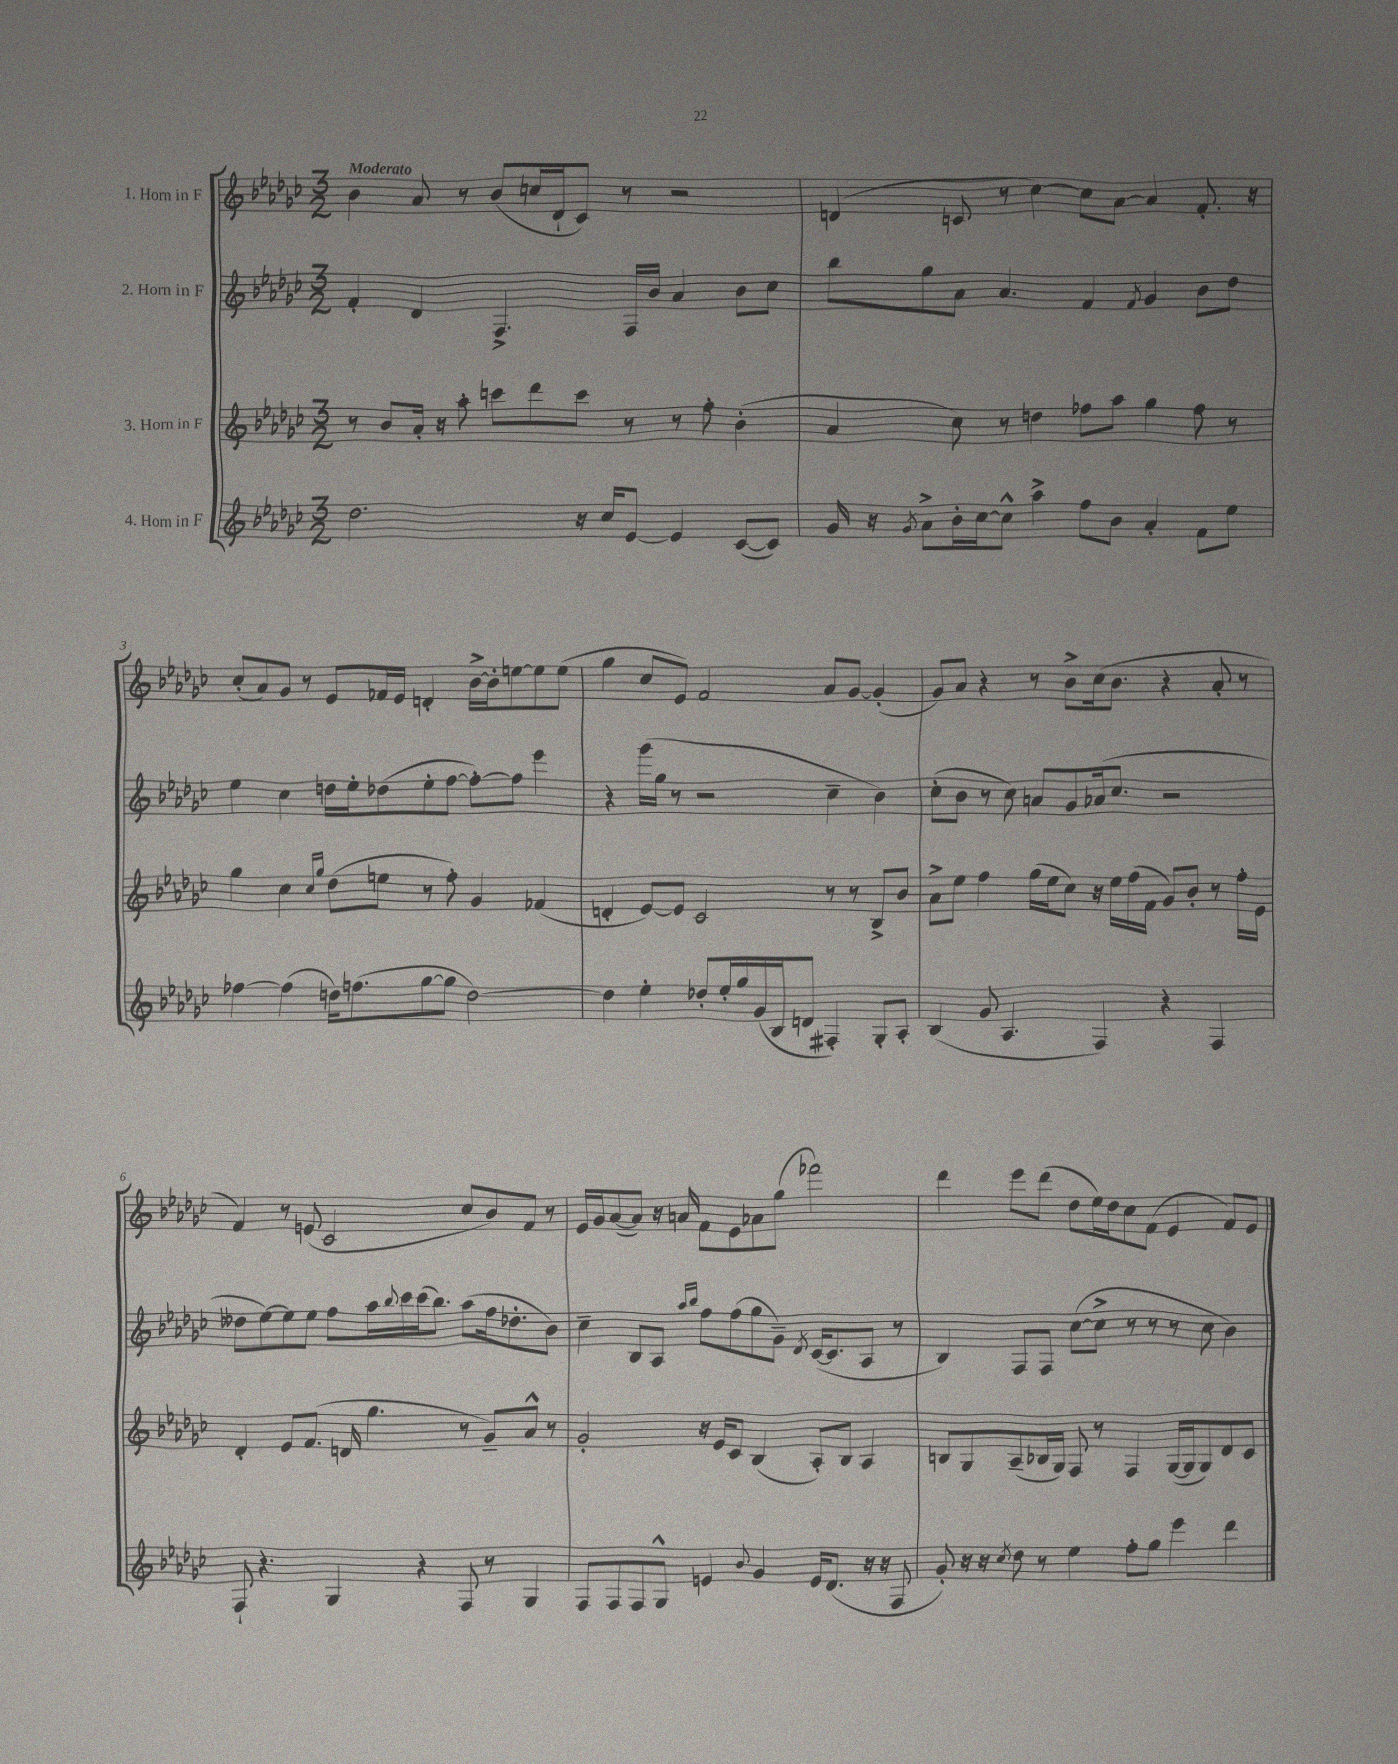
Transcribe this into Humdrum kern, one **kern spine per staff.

**kern	**kern	**kern	**kern
*staff4	*staff3	*staff2	*staff1
*clefG2	*clefG2	*clefG2	*clefG2
*k[b-e-a-d-g-c-]	*k[b-e-a-d-g-c-]	*k[b-e-a-d-g-c-]	*k[b-e-a-d-g-c-]
*M3/2	*M3/2	*M3/2	*M3/2
2.dd-\	8r	4f'/	4b-\
.	8b-/L	.	.
.	16a-'/Jk	4d-/	8a-/
.	16r	.	.
.	8aa-'\	.	8r
.	8ccc\L	4.F^/	(8b-/L
.	8ddd-\	.	16cc/L
.	.	.	16d-`/J
16r	8ccc\J	.	8c-/J)
16cc-/LK	.	.	.
[8e-/J	8r	16F/LL	8r
.	.	16b-/JJ	.
4e-/]	8r	4a-/	2r
.	8ff'\	.	.
([8c-/L	(4b-'\	8b-\L	.
8c-/]J)	.	8cc-\J	.
=	=	=	=
16g-/	4a-/	8bb-\L	(4d/
16r	.	.	.
8qg-/	.	.	.
8a-^\L	.	8gg-\	.
16b-'\L	8cc-\)	8a-\J	8c/
[16cc-\J	.	.	.
8cc-^^\]J	8r	4.a-/	8r
4aa-^\	4dd\	.	[4cc-\)
8ff\L	8ff-\L	4f/	8cc-\]L
8b-\J	8aa-\J	.	[8a-\J
.	.	8qf/	.
4a-'/	4gg-\	4g-/	4a-/]
8f\L	8ff-\	8b-\L	8.f'/
8ee-\J	8r	8dd-\J	.
.	.	.	16r
=	=	=	=
[4ff-\	4gg-\	4ee-\	(8cc-'/L
.	.	.	8a-/)
(4ff-\]	4cc-\	4cc-\	8g-/J
.	.	.	8r
.	16qqcc-/LL	.	.
.	16qqgg-/JJ	.	.
16dd\LK)	(8dd-\L	16dd\LL	8e-/L
(8.ff\	.	16ee-'\J	.
.	8ee\J	(8dd-\	16f-/L
.	.	.	16e-/JJ
[8gg-\	8r	8ee-'\	4d'/
8gg-\]J	8ff'\)	[8ff\J	.
[2dd\)	4g-/	8ff'\_L)	[16b-^\LL
.	.	.	16b-'\]J
.	.	8ff\]J	[8ee\
.	(4f-/	4eee-\	8ee\]
.	.	.	(8ee\J
=	=	=	=
4dd\]	4d'/	4r	4gg-\
4ee-'\	[8e-/L)	(16ggg-\LL	8cc-/L
.	.	16gg-\JJ	.
.	8e-/]J	8r	8e-/J)
8dd-'/L	2c-/	2r	2f/
16ee-'/L	.	.	.
16gg-/	.	.	.
(16g-/	.	.	.
16B-/J	.	.	.
8d/J	.	.	.
4F#'/)	8r	4cc-~\	8a-/L
.	8r	.	[8g-/J
8G-'/L	8B-^/L	4b-\)	(4g-'/]
8A-'/J	8b-/J	.	.
=	=	=	=
(4B-/	8a-^\L	(8cc-'\L	8g-/L)
.	8ee-\J	8b-\J	8a-/J
8g-/	4ff\	8r	4r
4.A-/	.	8cc-\)	.
.	(16gg-\LL	8a/L	8r
.	16ee-\J	.	.
.	8cc-\J)	8g-/	8b-^\L
4F/)	16r	(16a-/k	(16cc-\k
.	16ee-\LL	8.cc-/J	8.b-\J
.	(16ff\	.	.
.	16f\JJ	.	.
4r	8g-/L)	2r	4r
.	8b-'/J	.	.
4F/	8r	.	8a-'/
.	16ff'\LL	.	8r
.	16e-\JJ	.	.
=	=	=	=
8F`/	4d-'/	8dd--\L	4f/)
4.r	.	[8ee-\)	.
.	8e-/L	8ee-\]	8r
.	(8.f/J	8ee-\J	(8e/
4G-/	.	8ff\L	2c-/
.	16d/	.	.
.	4.gg-\	16aa-\L	.
.	.	8qqbb-/	.
.	.	16ccc-\	.
4r	.	(16ccc-\J	.
.	.	8.bb-\J)	.
8F/	8r	(8aa-\L	8cc-/L
8r	8g-~/L)	16ff\k	8b-/)
.	.	8.dd-'\	.
4G-/	8a-^^/J	.	8f/J
.	8r	8b-\J)	8r
=	=	=	=
8F/L	2g-'/	4cc-~\	16e-/LL
.	.	.	16g-/J
8F/	.	.	([8a-/
8F/	.	8B-/L	8a-/]J)
8G-^^/J	.	8A-/J	16r
.	.	.	16a/
.	.	16qqaa-/LL	.
.	.	16qqbb-/JJ	.
4e/	16r	8ff\L	8f\L
.	16e-/LK	.	.
.	8c-/J	(8ff\	8e-\
8qqb-/	.	.	.
4g-/	(4B-/	8gg-\	8a-\
.	.	8g-~\J)	(8gg-\J
.	.	8qd-/	.
16e/LK	8A-'/L)	([16c-/LK	2fff-\)
(8.d-/J	.	8.c-/]	.
.	8B-/J	.	.
16r	4A-/	8A-/J	.
16r	.	.	.
8F/	.	8r	.
=	=	=	=
8g-'/)	8B/L	4B-/)	4ddd-\
16r	8G-/	.	.
16r	.	.	.
8qcc-/	.	.	.
8dd-\	(8A-~/	8F/L	8eee-\L
8r	16B-/L	8F/J	(8ddd-\J
.	16G-/JJ)	.	.
4ee-\	8F/	([8cc-\L	8dd-\L
.	8r	8cc-^\]J	16ee-\L)
.	.	.	16dd-\J
8ff'\L	4F/	8r	8cc-\
8gg-\J	.	8r	(8f\J
4eee-\	([16G-/LL	8r	4e-/
.	16G-/]J	.	.
.	8G-/)	8cc-\	.
4ddd-\	8d-/	4b-\)	8f/L)
.	8c-/J	.	8e-/J
==	==	==	==
*-	*-	*-	*-
